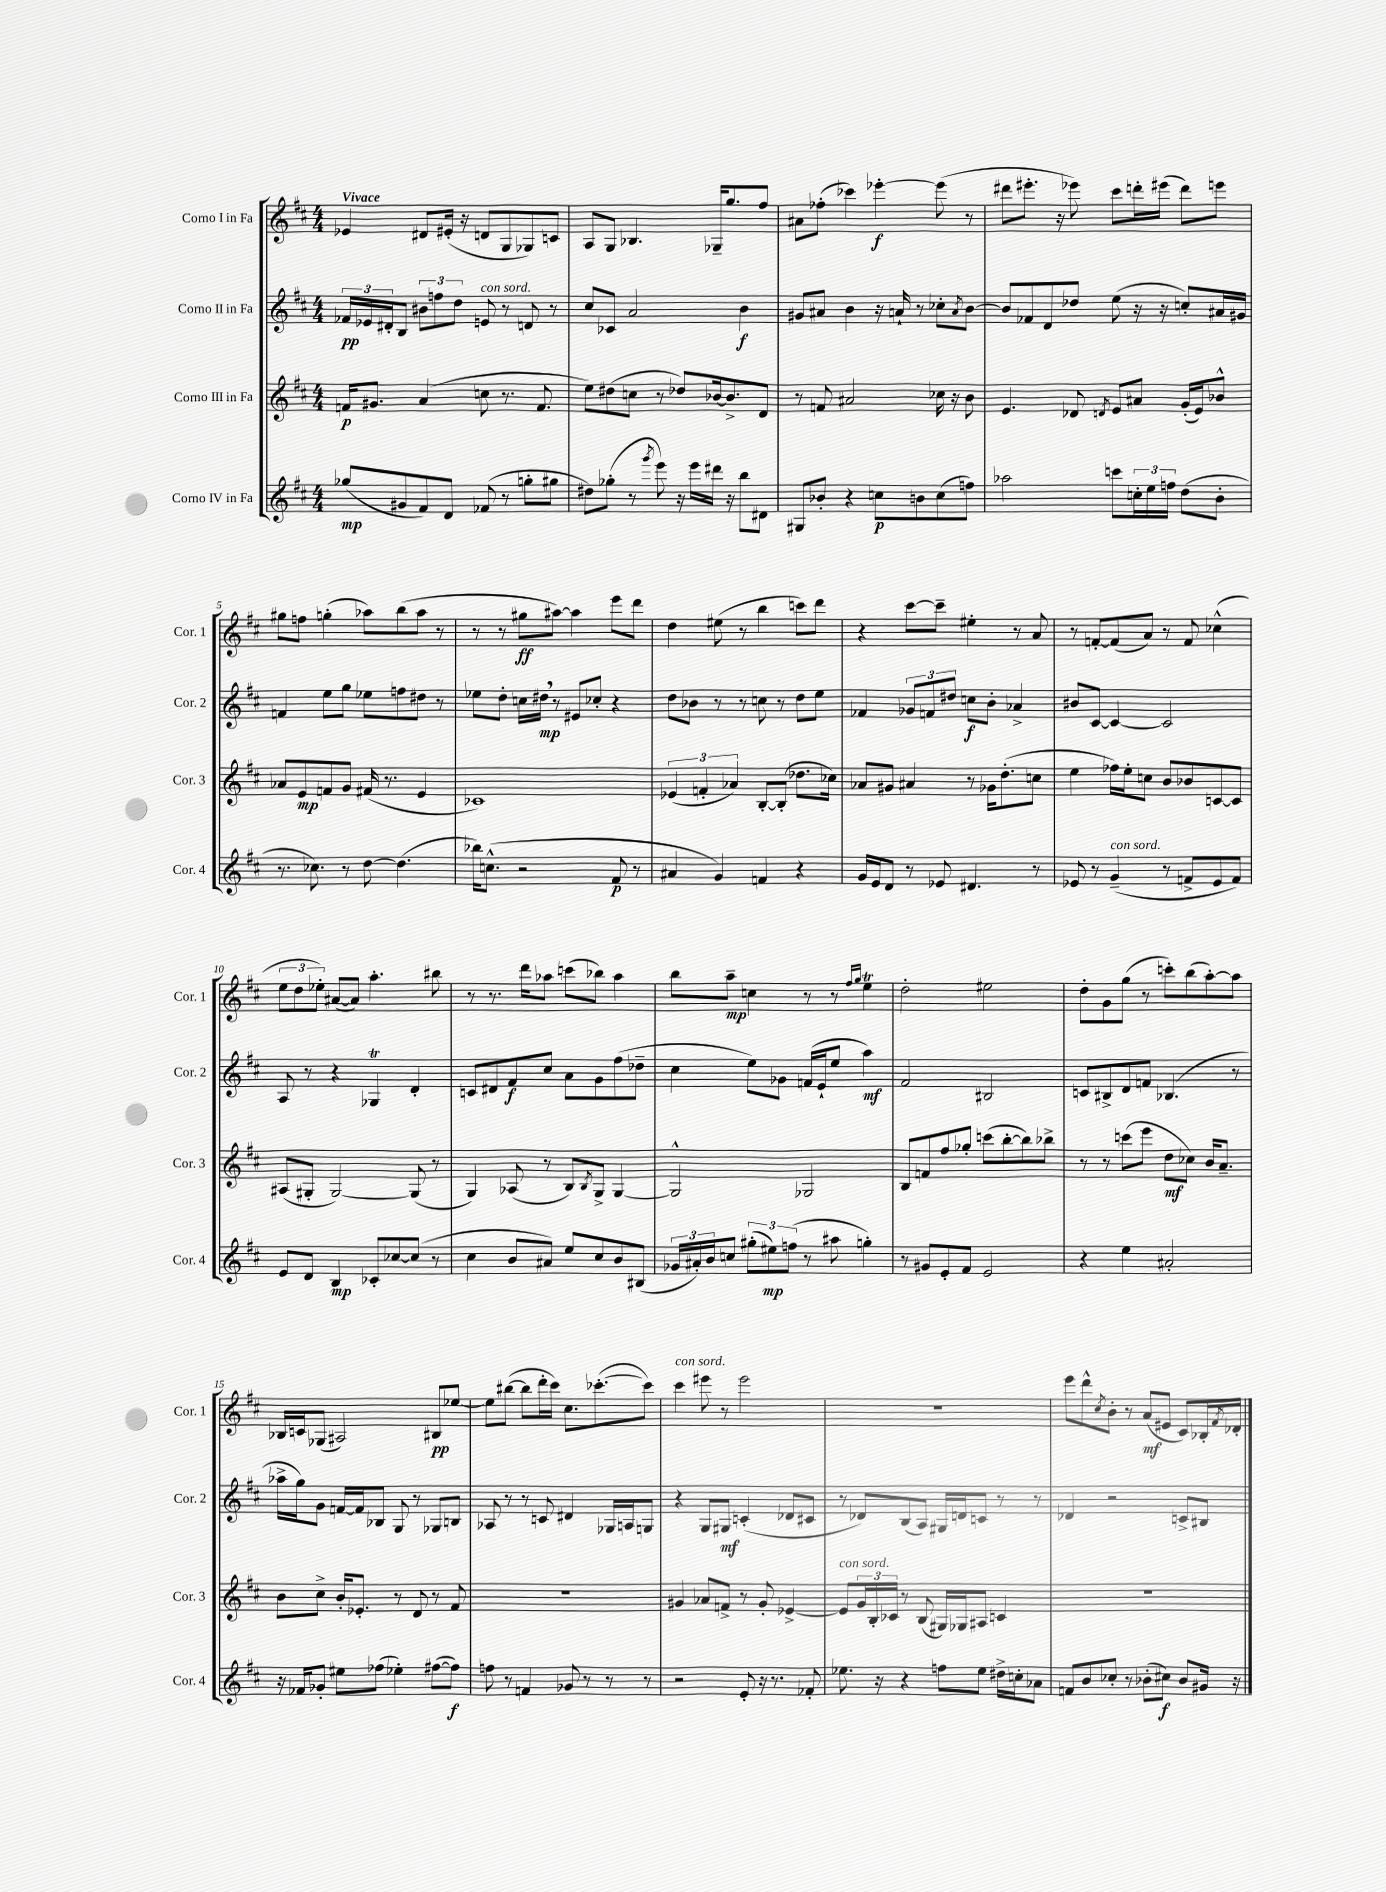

**kern	**kern	**kern	**kern
*staff4	*staff3	*staff2	*staff1
*clefG2	*clefG2	*clefG2	*clefG2
*k[f#c#]	*k[f#c#]	*k[f#c#]	*k[f#c#]
*M4/4	*M4/4	*M4/4	*M4/4
(8gg-/L	16f/LK	24f-/LL	4e-/
.	.	24e-/	.
.	8.g#/J	.	.
.	.	24d#'/J	.
8g#/	.	8B/J	.
8f#/)	(4a/	12b#\L	8d#/L
.	.	12ff\	.
8d/J	.	.	(16e#'/Jk
.	.	12dd\J	.
.	.	.	16r
(8f-/	8cc\	8e/	8d/L
8r	8.r	8r	8G/
8gg'\L	.	8d/	8G-/)
.	8.f/	.	.
8gg#\J	.	8r	8c/J
=	=	=	=
8dd#\L)	8ee\L)	8cc#/L	8A/L
(8gg-'\J	(8dd#\	8c-/J	8G/J
8r	8cc\J	2a/	4.B-/
8qggg/	.	.	.
8eee\)	8r	.	.
16r	8dd-/L)	.	.
16eee\LL	.	.	.
16ddd#\JJ	[16b-/k	.	16G-~/LK
16r	8.b-^/]	.	8.gg/
8bb\L	.	4b\	.
8d#\J	8d/J	.	8ff#/J
=	=	=	=
8G#/L	8r	8g#/L	8a#\L
8b-'/J	8f/	8a#/J	(8ff-'\J
4r	2a#/	4b\	4ccc-\)
8cc\L	.	16r	[4eee-'\
.	.	16a`/	.
8b\	.	8r	.
(8cc\	16cc-\	8cc-'\L	(8eee-\]
.	16r	.	.
.	.	8qa/	.
8ff\J)	8b\	[8b\J	8r
=	=	=	=
2aa-\	4.e/	8b/]L	8ddd#\L
.	.	8f-/	8.eee#'\J
.	.	8d/	.
.	.	.	16r
.	8d-/	8dd-/J	8eee-\)
.	8qd/	.	.
8ccc\L	8e/L	(8ee\	8ccc#\L
24cc'\L	8a#/J	16r	16ddd'\L
24ee\	.	.	.
.	.	16r	(16eee#\JJ
24ff\JJ	.	.	.
(8dd\L	(16g'/LL	8cc'/L)	8ddd\L)
.	16e/J)	.	.
8b'\J	8b-^^/J	16a#/L	8eee\J
.	.	16g#/JJ	.
=	=	=	=
8.r	8a-/L	4f/	8gg#\L
.	8e/	.	8ff\J
8.cc-\)	.	.	.
.	8f/	8ee\L	(4gg'\
8r	8g/J	8gg\J	.
[8dd\	(16f#/	8ee-\L	8aa-\L)
.	8.r	.	.
(4.dd\]	.	8ff\	(8bb\
.	4e/	8dd#\J	8aa-\J
.	.	8r	8r
=	=	=	=
16bb-\LK)	1c-)	8ee-\L	8r
(8.cc^^\J	.	.	.
.	.	8dd'\J	8r
2r	.	16cc\LL	8gg#\L
.	.	16dd#\JJ	.
.	.	8r	[8aa#\J)
.	.	8e#/L	4aa#\]
.	.	8cc-'/J	.
8f#/	.	4r	8eee\L
8r	.	.	8ddd\J
=	=	=	=
4a#/	(6e-/	8dd\L	4dd\
.	.	8b-\J	.
.	6f'/	.	.
4g/)	.	8r	(8ee#\
.	6a-/)	.	.
.	.	8r	8r
4f/	[8B'/L	8cc\	4bb\
.	(8B'/]J	8r	.
4r	8.dd-\L	8dd\L	8ccc\L)
.	.	8ee\J	8ddd\J
.	16cc-\Jk)	.	.
=	=	=	=
16g/LL	8a-/L	4f-/	4r
16e/J	.	.	.
8d/J	8g#/J	.	.
8r	4a#/	12g-/L	[8ccc#\L
.	.	12f/	.
8e-/	.	.	8ccc#~\]J
.	.	12dd#/J	.
4.d#/	8r	8cc\L	4ee#'\
.	16g-\LK	8b'\J	.
.	(8.dd'\	.	.
.	.	4a-^/	8r
8r	8cc\J	.	8a/
=	=	=	=
8e-/	4ee\	8b#/L	8r
8r	.	[8c#/J	[8f'/L
(4g~/	16ff-\LL)	4c#/_	(8f/]
.	16ee'\J	.	.
.	8cc\J	.	8a/J)
8r	8b/L	2c#/]	8r
8f^/L	8b-/	.	8f/
8e-/	[8c/	.	(4cc-^^\
8f/J)	8c/]J	.	.
=	=	=	=
8e/L	(8A#/L	8A/	12ee\L
.	.	.	12dd\
8d/J	8G#'/J	8r	.
.	.	.	12ee-'\J)
4B/	[2G#/)	4r	([8a#/L
.	.	.	8a#/]J)
8c-'/L	.	4G-/	4.aa'\
[8cc-/	.	.	.
(8cc-/]J	(8G#/]	4d'/	.
8r	8r	.	8bb#\
=	=	=	=
4cc#\	4G/)	8c/L	8r
.	.	8d#/	8.r
8b/L	(8A-/	8f#/	.
.	.	.	16ddd\LK
8a#/J)	8r	8cc#/J	8aa-\J
8ee/L	8B/L)	8a\L	(8ccc\L
.	8qB/	.	.
8cc#/	8G^/J	8g\	8bb-\J)
8b/	[4G/	(8ff#\	4aa-\
(8B#/J	.	8dd-~\J	.
=	=	=	=
24g-/LL	2G^^/]	4cc#\	8bb\L
24a#'/)	.	.	.
24b/J	.	.	.
8cc/J	.	.	8aa~\J
(12gg#'\L	.	8ee\L)	4cc\
12ee#\)	.	.	.
.	.	8g-\J	.
(12ff\J	.	.	.
8r	2G-/	(16f/LL	8r
.	.	16e`/J	.
8aa#\	.	8ee/J	8r
.	.	.	16qqff#/LL
.	.	.	16qqgg/JJ
4gg'\)	.	4aa\)	4ee\
=	=	=	=
8r	8B/L	2f#/	2dd'\
8g#/L	8f/	.	.
8e'/	8ff#/	.	.
8f#/J	8gg-'/J	.	.
2e/	(8ccc\L	2B#/	2ee#\
.	[8bb'\	.	.
.	8bb\])	.	.
.	8bb-^\J	.	.
=	=	=	=
4r	8r	8c/L	8dd'\L
.	8r	8B#^/	8g\
4ee\	(8ccc\L	8d/	(8gg\J
.	8eee\J	8f/J	8r
2a#'/	8dd\L	(4.B-/	8ccc'\L)
.	8cc-\J)	.	(8bb\
.	16b/LK	.	[8aa'\)
.	8.a~/J	.	.
.	.	8r	8aa\]J
=	=	=	=
16r	8b\L	16aa-^\LL	16B-/LL
16f-/LK	.	16gg\J)	16c/J
8g-'/J	8cc#^\J	8g\J	(8G-/J
8ee#\L	16b'/LK	[16f/LL	2A#/)
.	8.e-'/J	16f/]J	.
(8ff-\J	.	8B-/J	.
4ee-'\)	8r	8G/	.
.	8d/	8r	.
([8ff#\L	8r	8G-/L	8B#/L
8ff#\]J)	8f#/	8B/J	[8ee-/J
=	=	=	=
8ff\	1r	8A-/	8ee-\]L
8r	.	8r	([8bb#\J
4f/	.	8r	8bb#\]L
.	.	8c/	16ddd'\L
.	.	.	16ccc#\JJ)
8g-/	.	4d#/	8.cc#\L
8r	.	.	.
.	.	.	([8.ccc-'\
8r	.	16G-/LL	.
.	.	16A/J	.
8r	.	8G/J	8ccc-\]J)
=	=	=	=
2r	4g#/	4r	4ccc#\
.	8a-/L	8G/L	8eee#\
.	8f^/J	8G#/J	8r
8e'/	8r	(4c'/	2eee#\
16r	8g#'/	.	.
8.r	.	.	.
.	[4e-^/	8d-/L	.
8f-'/	.	8c#/J	.
=	=	=	=
8.ee-\	8e-/]L	8r	1r
.	24g/L	8d-/L)	.
.	24B'/	.	.
16r	.	.	.
.	24c-/JJ	.	.
4r	8r	(8B/	.
.	(8B/	8A/J)	.
8ff\L	16G#/LL)	16G#/LL	.
.	16G-/J	16d/J	.
8ee-\J	8A#/J	8c/J	.
16dd#^\LL	4c/	8r	.
16cc'\J	.	.	.
8a-\J	.	8r	.
=	=	=	=
8f/L	1r	4d-/	8eee\L
8b/	.	.	8ddd^^\
.	.	.	8qcc#/
8cc-'/J	.	2r	8b'\J
8r	.	.	8r
(8b-'\L	.	.	(8a/L
8cc#\J)	.	.	8e#/J
8b-/L	.	8c^/L	8c#/L)
16g#/Jk	.	8B#/J	16B-'/L
.	.	.	8qf#/
16r	.	.	16d-'/JJ
==	==	==	==
*-	*-	*-	*-
